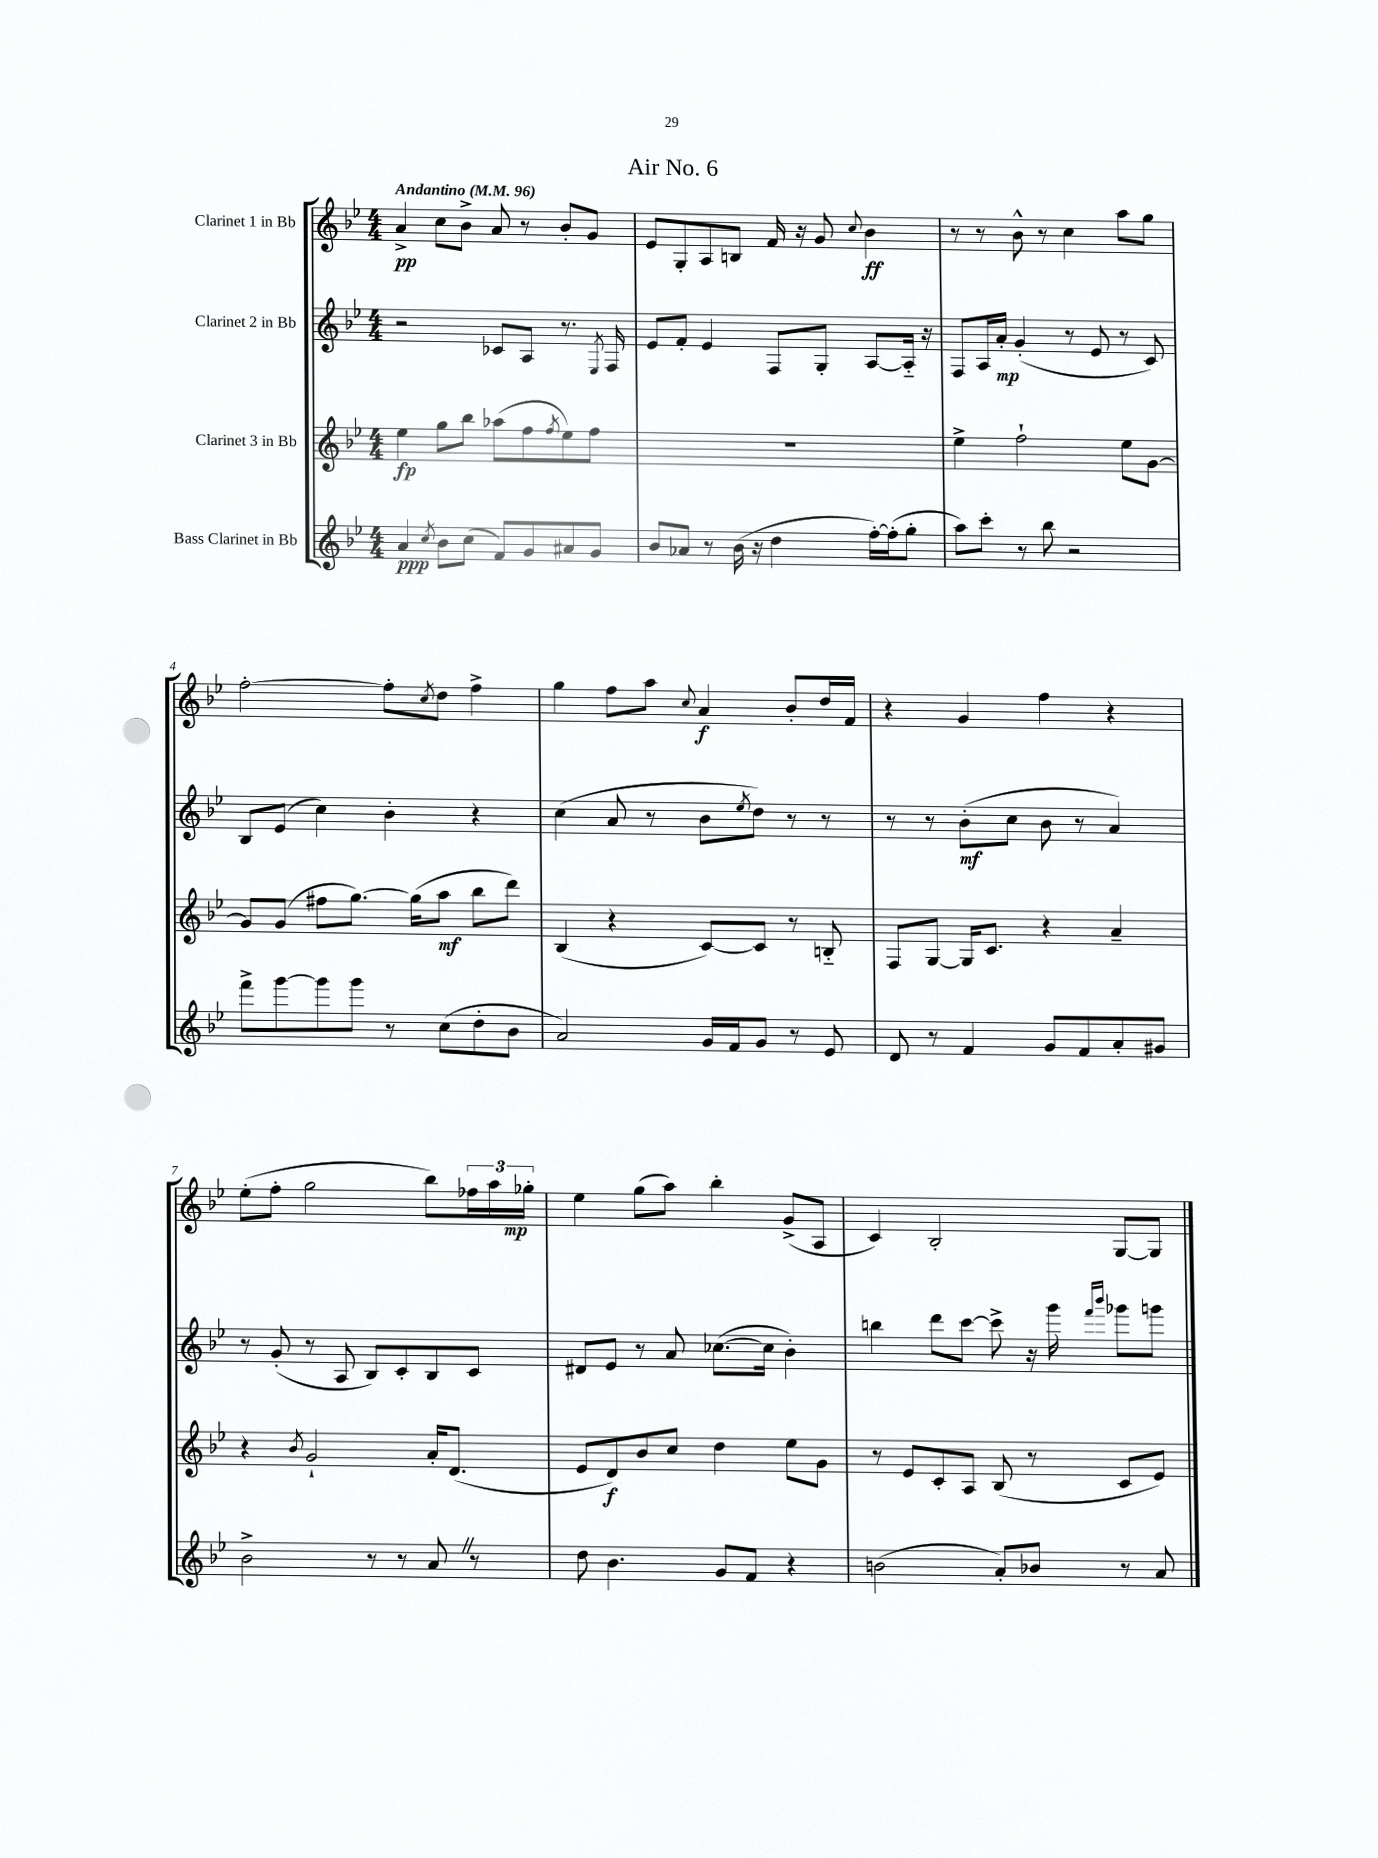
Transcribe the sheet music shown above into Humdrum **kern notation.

**kern	**dynam	**kern	**dynam	**kern	**dynam	**kern	**dynam
*part4	*part4	*part3	*part3	*part2	*part2	*part1	*part1
*staff4	*staff4	*staff3	*staff3	*staff2	*staff2	*staff1	*staff1
*I"Bass Clarinet in Bb	*	*I"Clarinet 3 in Bb	*	*I"Clarinet 2 in Bb	*	*I"Clarinet 1 in Bb	*
*clefG2	*	*clefG2	*	*clefG2	*	*clefG2	*
*k[b-e-]	*	*k[b-e-]	*	*k[b-e-]	*	*k[b-e-]	*
*M4/4	*	*M4/4	*	*M4/4	*	*M4/4	*
*MM96	*	*MM96	*	*MM96	*	*MM96	*
=1	=1	=1	=1	=1	=1	=1	=1
!	!	!	!	!	!	!LO:TX:a:B:t=Andantino	!
4a/	ppp	4ee-\	fp	2r	.	4a^/	pp
8qcc/	.	.	.	.	.	.	.
8b-\L	.	8gg\L	.	.	.	8cc\L	.
(8cc\J	.	8bb-\J	.	.	.	8b-^\J	.
8f/L)	.	(8aa-X\L	.	8c-X/L	.	8a/	.
8g/	.	8ff\	.	8A/J	.	8r	.
.	.	8qff/	.	.	.	.	.
8a#X/	.	8ee-\)	.	8.r	.	8b-'/L	.
8g/J	.	8ff\J	.	.	.	8g/J	.
.	.	.	.	8qE-/	.	.	.
.	.	.	.	16F/	.	.	.
=2	=2	=2	=2	=2	=2	=2	=2
8b-/L	.	1r	.	8e-/L	.	8e-/L	.
8a-X/J	.	.	.	8f'/J	.	8G'/	.
8r	.	.	.	4e-/	.	8A/	.
(16b-\	.	.	.	.	.	8Bn/J	.
16r	.	.	.	.	.	.	.
4dd\	.	.	.	8F/L	.	16f/	.
.	.	.	.	.	.	16r	.
.	.	.	.	8G'/J	.	8g/	.
.	.	.	.	.	.	8qqcc/	.
[16ff'\LL)	.	.	.	[8A/L	.	4b-\	ff
(16ff'\J]	.	.	.	.	.	.	.
8gg'\J	.	.	.	16A/Jk]	.	.	.
.	.	.	.	16r	.	.	.
=3	=3	=3	=3	=3	=3	=3	=3
8aa\L)	.	4ee-^\	.	8F/L	.	8r	.
8ccc'\J	.	.	.	16A/L	.	8r	.
.	.	.	.	16a'/JJ	mp	.	.
8r	.	2ff`\	.	(4g'/	.	8b-^^\	.
8bb-\	.	.	.	.	.	8r	.
2r	.	.	.	8r	.	4cc\	.
.	.	.	.	8e-/	.	.	.
.	.	8ee-\L	.	8r	.	8aa\L	.
.	.	[8g\J	.	8c/)	.	8gg\J	.
!!LO:LB:g=z
=4	=4	=4	=4	=4	=4	=4	=4
8fff^\L	.	8g/L]	.	8B-/L	.	[2ff'\	.
[8ggg\	.	(8g/J	.	(8e-/J	.	.	.
8ggg\]	.	8ff#X\L	.	4cc\)	.	.	.
8ggg\J	.	[8.gg\J)	.	.	.	.	.
8r	.	.	.	4b-'\	.	8ff'\L]	.
.	.	(16gg\KL]	.	.	.	.	.
.	.	.	.	.	.	8qcc/	.
(8cc\L	.	8aa\J	mf	.	.	8dd\J	.
8dd'\	.	8bb-\L	.	4r	.	4ff^\	.
8b-\J	.	8ddd\J)	.	.	.	.	.
=5	=5	=5	=5	=5	=5	=5	=5
2a/)	.	(4B-/	.	(4cc\	.	4gg\	.
.	.	4r	.	8a/	.	8ff\L	.
.	.	.	.	8r	.	8aa\J	.
.	.	.	.	.	.	8qqcc/	.
16g/LL	.	[8c/L)	.	8b-\L	.	4a/	f
16f/J	.	.	.	.	.	.	.
.	.	.	.	8qee-/	.	.	.
8g/J	.	8c/J]	.	8dd\J)	.	.	.
8r	.	8r	.	8r	.	8b-'/L	.
8e-/	.	8Bn/	.	8r	.	16dd/L	.
.	.	.	.	.	.	16f/JJ	.
=6	=6	=6	=6	=6	=6	=6	=6
8d/	.	8F/L	.	8r	.	4r	.
8r	.	[8G/J	.	8r	.	.	.
4f/	.	16G/KL]	.	(8b-'\L	mf	4g/	.
.	.	8.c/J	.	.	.	.	.
.	.	.	.	8cc\J	.	.	.
8g/L	.	4r	.	8b-\	.	4ff\	.
8f/	.	.	.	8r	.	.	.
8a'/	.	4a~/	.	4a/)	.	4r	.
8g#X/J	.	.	.	.	.	.	.
!!LO:LB:g=z
=7	=7	=7	=7	=7	=7	=7	=7
2b-^\	.	4r	.	8r	.	(8ee-'\L	.
.	.	.	.	(8g'/	.	8ff'\J	.
.	.	8qb-/	.	.	.	.	.
.	.	2g`/	.	8r	.	2gg\	.
.	.	.	.	8A/	.	.	.
8r	.	.	.	8B-/L)	.	.	.
8r	.	.	.	8c'/	.	.	.
8aZ/	.	16a'/KL	.	8B-/	.	8bb-\L)	.
.	.	(8.d/J	.	.	.	.	.
8r	.	.	.	8c/J	.	24ff-X\L	.
.	.	.	.	.	.	24aa\	.
.	.	.	.	.	.	24gg-X'\JJ	mp
=8	=8	=8	=8	=8	=8	=8	=8
8dd\	.	8e-/L	.	8d#X/L	.	4ee-\	.
4.b-\	.	8d/)	f	8e-/J	.	.	.
.	.	8b-/	.	8r	.	(8gg\L	.
.	.	8cc/J	.	8a/	.	8aa\J)	.
8g/L	.	4dd\	.	([8.cc-X\L	.	4bb-'\	.
8f/J	.	.	.	.	.	.	.
.	.	.	.	16cc-\Jk]	.	.	.
4r	.	8ee-\L	.	4b-'\)	.	(8g^/L	.
.	.	8g\J	.	.	.	8A/J	.
=9	=9	=9	=9	=9	=9	=9	=9
(2bn\	.	8r	.	4bbn\	.	4c/)	.
.	.	8e-/L	.	.	.	.	.
.	.	8c'/	.	8ddd\L	.	2B-'/	.
.	.	8A/J	.	[8ccc\J	.	.	.
8a'/L)	.	(8B-/	.	8ccc^\]	.	.	.
8b-X/J	.	8r	.	16r	.	.	.
.	.	.	.	16ggg\	.	.	.
.	.	.	.	16qqfff/LL	.	.	.
.	.	.	.	16qqbbb-/JJ	.	.	.
8r	.	8c/L	.	8ggg-X\L	.	[8G/L	.
8a/	.	8e-/J)	.	8gggn\J	.	8G/J]	.
==	==	==	==	==	==	==	==
*-	*-	*-	*-	*-	*-	*-	*-
